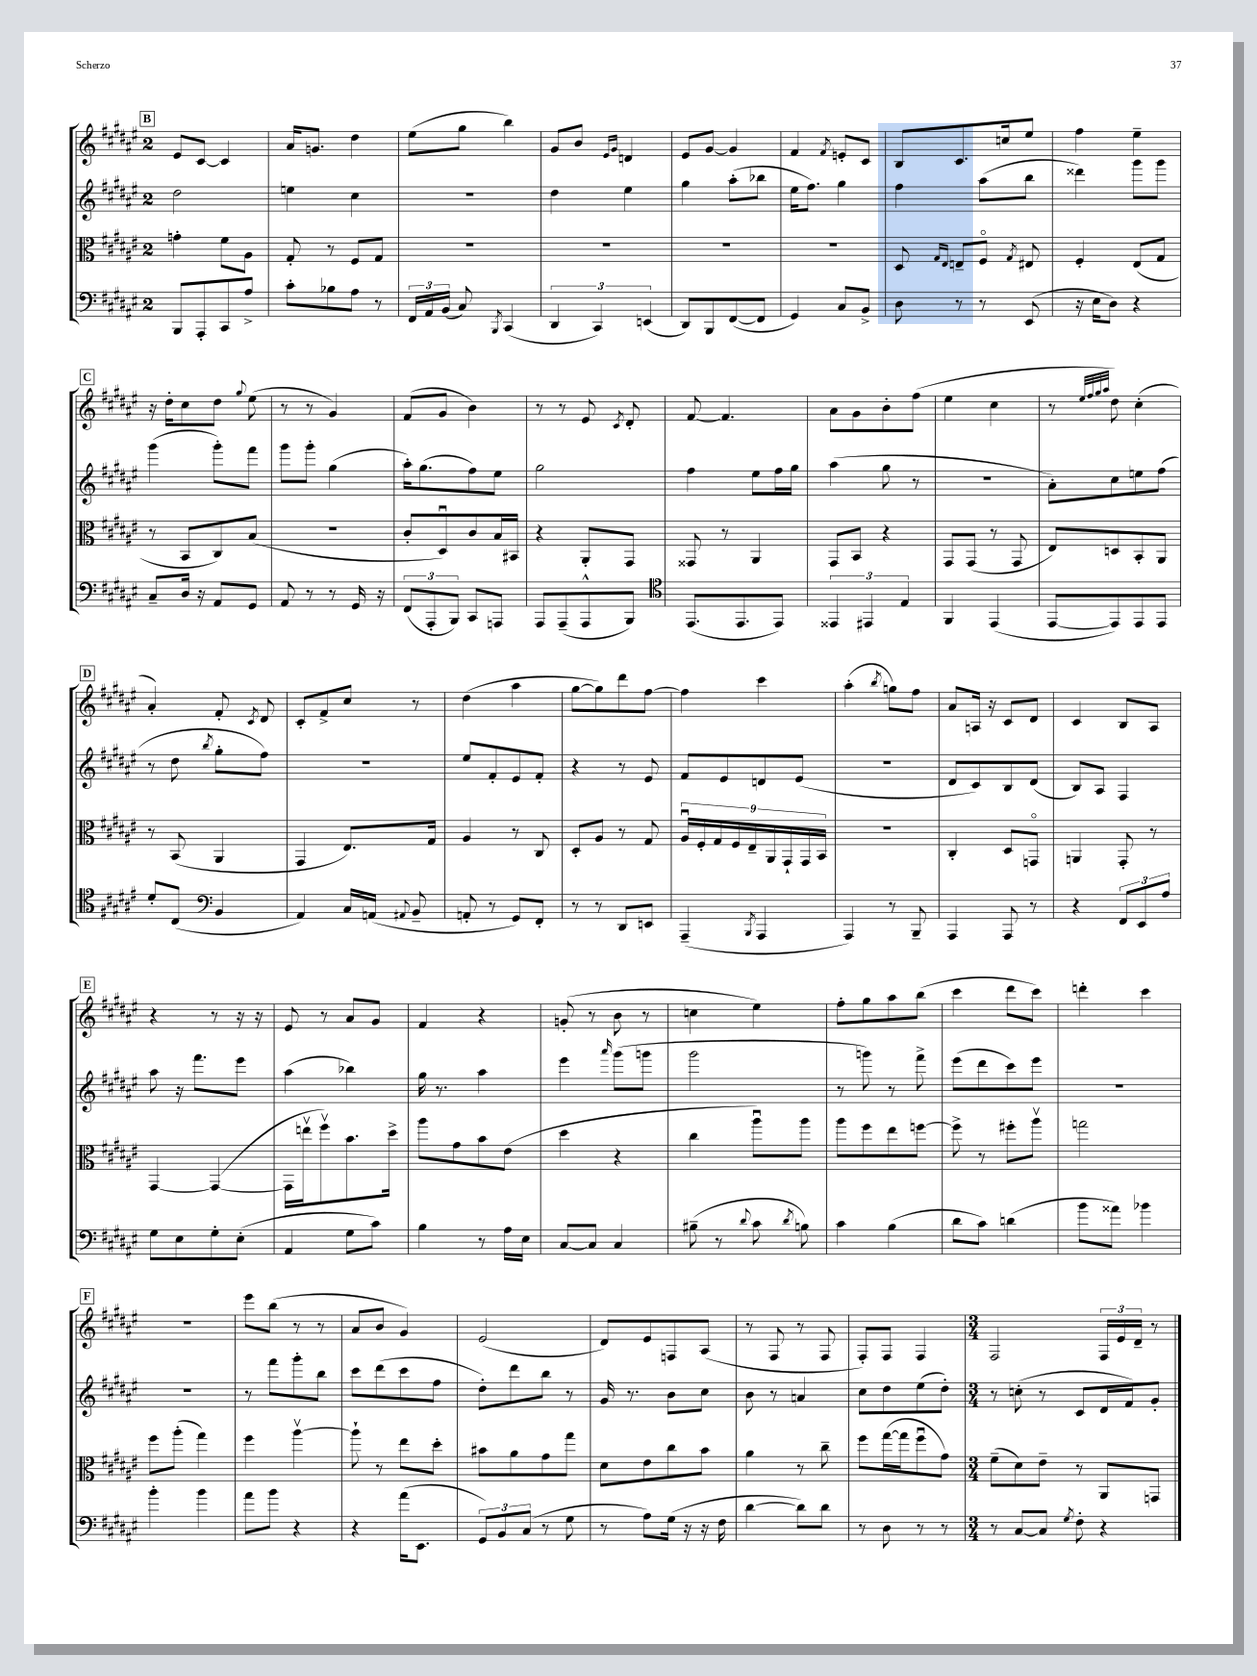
<<
\new StaffGroup <<
\new Staff = "s0" {
    \clef treble \key fis \major \once \override Staff.TimeSignature.style = #'single-digit \time 2/4
    \autoBeamOff \mark \markup { \box "B" } eis'8[ cis'8]~ cis'4 |
    ais'16[ g'8.] dis''4 |
    eis''8[( gis''8] b''4) |
    gis'8[ b'8] \grace { eis'16[ gis'16] } d'4 |
    eis'8[ gis'8]~ gis'4 |
    fis'4 \acciaccatura { fis'8 } e'8[-. cis'8] |
    b8[ cis'8. c''16 eis''8] |
    fis''4 eis''4-- |
    \mark \markup { \box "C" } r16 dis''16[-. cis''8 dis''8] \appoggiatura { gis''8 } eis''8( |
    r8 r8 gis'4) |
    fis'8[( gis'8] b'4) |
    r8 r8 eis'8 \acciaccatura { cis'8 } dis'8-. |
    fis'8~ fis'4. |
    ais'8[ gis'8 b'8-. fis''8]( |
    eis''4 cis''4 |
    r8 \grace { eis''32[ fis''32 gis''32 ais''32] } dis''8) cis''4-.( |
    \mark \markup { \box "D" } ais'4-.) fis'8-. \acciaccatura { cis'8 } dis'8 |
    cis'8[-. fis'8-> cis''8] r8 |
    dis''4( ais''4 |
    gis''8[~ gis''8) dis'''8 fis''8]~ |
    fis''4 cis'''4 |
    ais''4-.( \acciaccatura { b''8 } g''8[) fis''8] |
    ais'8[ a16] r16 cis'8[ dis'8] |
    cis'4 b8[ ais8] |
    \mark \markup { \box "E" } r4 r8 r16 r16 |
    eis'8 r8 ais'8[ gis'8] |
    fis'4 r4 |
    g'8-.( r8 b'8 r8 |
    c''4 eis''4) |
    fis''8[-. gis''8 ais''8 b''8]( |
    cis'''4 dis'''8[ cis'''8]) |
    d'''4-. cis'''4 |
    \mark \markup { \box "F" } r2 |
    eis'''8[ b''8]( r8 r8 |
    ais'8[ b'8] gis'4) |
    eis'2( |
    dis'8[) eis'8 f8 ais8]( |
    r8 fis8 r8 fis8 |
    fis8[-.) fis8] fis4 |
    \numericTimeSignature \time 3/4 fis2 \tuplet 3/2 { fis16[ eis'16 dis'16]-- } r8 \bar "|." |
}
\new Staff = "s1" {
    \clef treble \key fis \major \once \override Staff.TimeSignature.style = #'single-digit \time 2/4
    \autoBeamOff \mark \markup { \box "B" } dis''2 |
    e''4 cis''4 |
    r2 |
    dis''4 eis''4 |
    gis''4 ais''8[-.( bes''8] |
    eis''16[ fis''8.]) gis''4 |
    fis''4 ais''8[( b''8] |
    disis'''4) gis'''8[ gis'''8] |
    \mark \markup { \box "C" } gis'''4( gis'''8[-.) fis'''8] |
    gis'''8[ gis'''8]-. gis''4( |
    ais''16[-.) gis''8.( fis''8) eis''8] |
    gis''2 |
    fis''4 eis''8[ fis''16 gis''16] |
    ais''4( gis''8 r8 |
    r2 |
    ais'8[-.) cis''8 e''8 fis''8]( |
    \mark \markup { \box "D" } r8 dis''8 \acciaccatura { b''8 } gis''8[-. fis''8]) |
    r2 |
    eis''8[ fis'8-. eis'8 fis'8]-. |
    r4 r8 eis'8 |
    fis'8[ eis'8 d'8 eis'8]( |
    R2 |
    dis'8[ cis'8) b8 dis'8]( |
    b8[) ais8] fis4 |
    \mark \markup { \box "E" } ais''8 r16 fis'''8.[ eis'''8] |
    ais''4( bes''4) |
    gis''16 r8. ais''4 |
    eis'''4 \grace { ais'''16 } gis'''8[( g'''8] |
    gis'''2 |
    r8 g'''8) r8 fis'''8-> |
    eis'''8[( dis'''8 cis'''8) eis'''8] |
    R2 |
    \mark \markup { \box "F" } r2 |
    r8 fis'''8[ gis'''8-. b''8] |
    cis'''8[ dis'''8( cis'''8 fis''8] |
    dis''8[-.) dis'''8 b''8] r8 |
    gis'16 r8. b'8[ cis''8] |
    b'8 r8 a'4 |
    cis''8[ dis''8 eis''8( dis''8]-.) |
    \numericTimeSignature \time 3/4 r8 c''8-.( r8 cis'8[ dis'16 fis'16) gis'8]-. \bar "|." |
}
\new Staff = "s2" {
    \clef alto \key fis \major \once \override Staff.TimeSignature.style = #'single-digit \time 2/4
    \autoBeamOff \mark \markup { \box "B" } g'4-. fis'8[ ais8] |
    gis8-. r8 fis8[ gis8] |
    R2 |
    R2 |
    R2 |
    R2 |
    dis8 \grace { gis16[ eis16] } e8[-- fis8]\flageolet \acciaccatura { gis8 } eis8 |
    fis4-. eis8[( gis8] |
    \mark \markup { \box "C" } r8 b,8[ cis8) b8]( |
    R2 |
    cis'8[-. dis8\downbow) cis'8 b16 bis,16] |
    r4 ais,8[-. gis,8] |
    gisis,8 r8 ais,4 |
    gis,8[ b,8] r4 |
    gis,8[ gis,8]( r8 gis,8 |
    eis8[) d8 b,8-. ais,8] |
    \mark \markup { \box "D" } r8 b,8( ais,4 |
    gis,4 eis8.[) gis16] |
    ais4 r8 cis8 |
    dis8[-. ais8] r8 gis8 |
    \tuplet 9/8 { ais16[\downbow fis16-. gis16 fis16 eis16-- ais,16 gis,16-! gis,16 b,16] } |
    R2 |
    cis4-. dis8[ g,8]\flageolet |
    a,4 gis,8-. r8 |
    \mark \markup { \box "E" } gis,4~ gis,4~( |
    gis,16[ e''16\upbow fis''8\upbow) b'8. dis''16]-> |
    ais''8[ gis'8 b'8 eis'8]( |
    dis''4 r4 |
    cis''4 ais''8[\downbow) ais''8] |
    ais''8[ fis''8 eis''8 f''8]~ |
    f''8-> r8 fis''8[-. ais''8]\upbow |
    g''2 |
    \mark \markup { \box "F" } fis''8[ ais''8]-.( gis''4) |
    fis''4 ais''4~\upbow |
    ais''8-! r8 eis''8[ dis''8]-. |
    bis'8[ ais'8 gis'8 gis''8] |
    dis'8[ eis'8 cis''8 b'8] |
    ais'4 r8 cis''8-- |
    fis''8[ gis''16~( gis''16 fis''8\downbow gis'8]) |
    \numericTimeSignature \time 3/4 fis'8[--( dis'8) eis'8]-- r8 ais,8[ g,8] \bar "|." |
}
\new Staff = "s3" {
    \clef bass \key fis \major \once \override Staff.TimeSignature.style = #'single-digit \time 2/4
    \autoBeamOff \mark \markup { \box "B" } b,,8[ ais,,8-. cis,8 ais8]-> |
    cis'8[-. bes8 ais8] r8 |
    \tuplet 3/2 { fis,16[ ais,16 b,16]( } cis8) \acciaccatura { b,,8 } cis,4( |
    \tuplet 3/2 { dis,4 cis,4) e,4( } |
    dis,8[) b,,8 fis,8~( fis,8] |
    gis,4) cis8[ b,8]-> |
    dis8 r8 r8 eis,8( |
    r16 eis16[ dis8]) r4 |
    \mark \markup { \box "C" } cis8[-- dis16] r16 ais,8[ gis,8] |
    ais,8 r8 r8 gis,16 r16 |
    \tuplet 3/2 { fis,8[( ais,,8-. b,,8]) } cis,8[ a,,8] |
    ais,,8[ ais,,8--( ais,,8-^ b,,8]) |
    \clef tenor eis,8.[( eis,8. eis,8]) |
    \tuplet 3/2 { eisis,4 eis,4 eis4 } |
    fis,4 eis,4( |
    eis,8[~ eis,8) eis,8 eis,8] |
    \mark \markup { \box "D" } dis'8[-. cis8]( \clef bass b,4 |
    ais,4) cis16[ a,16]( \appoggiatura { ais,8 } b,8-- |
    a,8-. r8 gis,8[) fis,8]-. |
    r8 r8 dis,8[ e,8] |
    ais,,4--( \acciaccatura { b,,8 } ais,,4 |
    ais,,4) r8 b,,8-- |
    ais,,4 ais,,8 r8 |
    r4 \tuplet 3/2 { fis,8[ eis,8 ais8] } |
    \mark \markup { \box "E" } gis8[ eis8 gis8-. eis8]-.( |
    ais,4 gis8[ cis'8]) |
    b4 r8 ais16[ eis16] |
    cis8[~ cis8] cis4 |
    bis8--( r8 \appoggiatura { dis'8 } cis'8 \acciaccatura { dis'8 } b8) |
    cis'4 b4( |
    dis'8[ cis'8]) d'4( |
    b'8[ aisis'8]) bes'4 |
    \mark \markup { \box "F" } b'4-. b'4 |
    ais'8[ b'8] r4 |
    r4 ais'16[( eis,8.] |
    \tuplet 3/2 { gis,8[) b,8 cis8]( } r8 gis8 |
    r8 ais8[) gis16]( r16 r16 fis16 |
    dis'4~ dis'8[) dis'8] |
    r8 dis8 r8 r8 |
    \numericTimeSignature \time 3/4 r8 cis8[~ cis8] \acciaccatura { gis8 } fis8-. r4 \bar "|." |
}
>>
>>
